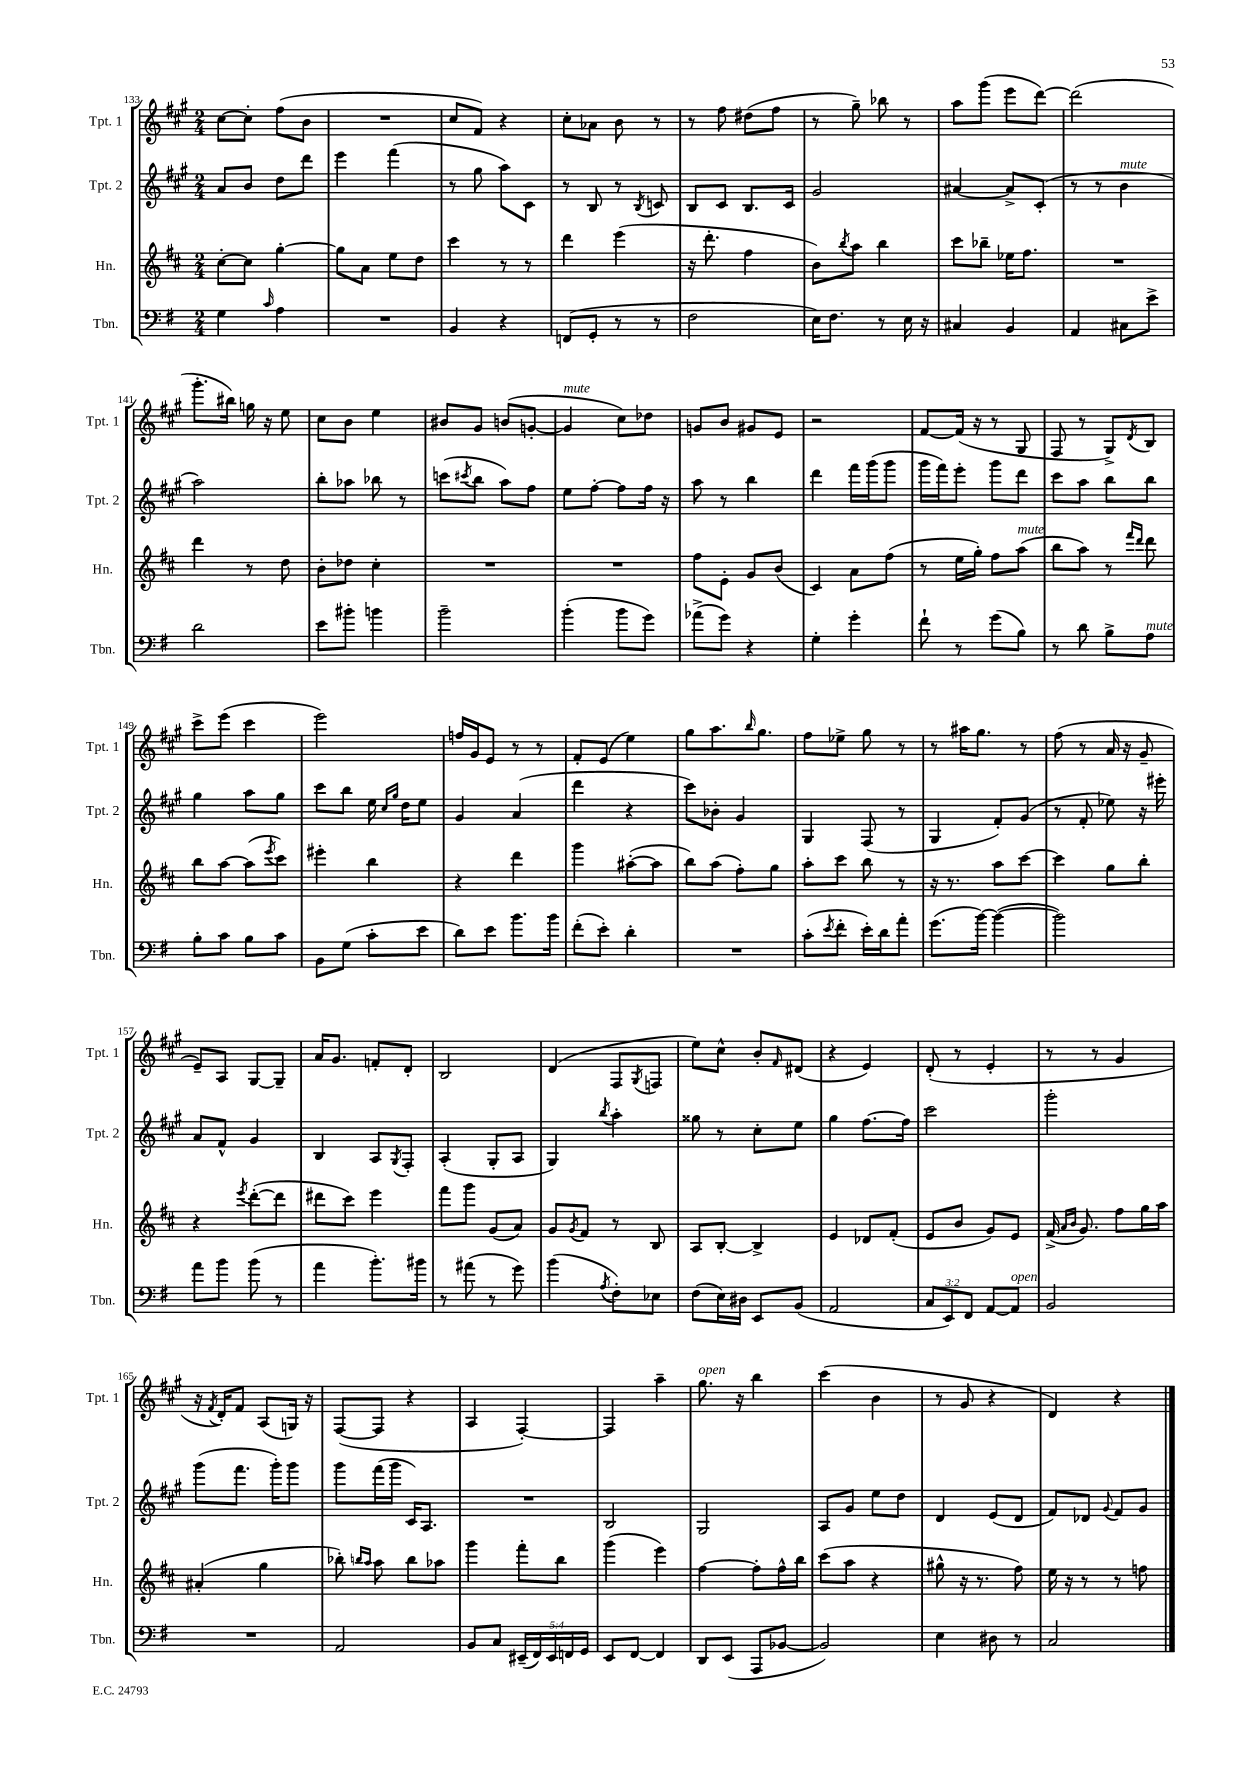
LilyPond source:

<<
\new StaffGroup <<
\new Staff = "s0" \with { instrumentName = "Tpt. 1" shortInstrumentName = "Tpt. 1" } {
    \clef treble \key a \major \numericTimeSignature \time 2/4
    cis''8~ cis''8-. fis''8( b'8 |
    R2 |
    cis''8 fis'8) r4 |
    cis''8-. aes'8 b'8 r8 |
    r8 fis''8 dis''8( fis''8 |
    r8 gis''8--) bes''8 r8 |
    a''8 gis'''8( e'''8 d'''8~) |
    d'''2( |
    gis'''8.-. bis''16) g''16 r16 e''8 |
    cis''8 b'8 e''4 |
    bis'8 gis'8 b'8( g'8~-. |
    g'4^\markup { \italic "mute" } cis''8) des''8 |
    g'8 b'8 gis'8 e'8 |
    r2 |
    fis'8~ fis'16( r16 r8 gis8 |
    fis8 r8 gis8->) \acciaccatura { d'8 } b8 |
    cis'''8-> e'''8( cis'''4 |
    e'''2) |
    f''16 gis'16 e'8 r8 r8 |
    fis'8-. e'8( e''4) |
    gis''8 a''8. \grace { b''16 } gis''8. |
    fis''8 ees''8-> gis''8 r8 |
    r8 ais''16 gis''8. r8 |
    fis''8( r8 a'16 r16 gis'8-- |
    e'8--) a8 gis8~ gis8-- |
    a'16 gis'8. f'8-. d'8-. |
    b2 |
    d'4( fis8 \acciaccatura { gis8 } f8 |
    e''8) cis''8-^ b'8-. \grace { fis'16 } dis'8( |
    r4 e'4) |
    d'8-.( r8 e'4-. |
    r8 r8 gis'4 |
    r16 \acciaccatura { fis'8 } d'16-.) fis'8 a8( g16) r16 |
    fis8~( fis8 r4 |
    a4 fis4~-.) |
    fis4 a''4-- |
    gis''8.^\markup { \italic "open" } r16 b''4 |
    cis'''4( b'4 |
    r8 gis'8 r4 |
    d'4) r4 \bar "|." |
}
\new Staff = "s1" \with { instrumentName = "Tpt. 2" shortInstrumentName = "Tpt. 2" } {
    \clef treble \key a \major \numericTimeSignature \time 2/4
    a'8 b'8 d''8 d'''8 |
    e'''4 fis'''4( |
    r8 gis''8 a''8) cis'8 |
    r8 b8 r8 \acciaccatura { b8 } c'8 |
    b8 cis'8 b8. cis'16 |
    gis'2 |
    ais'4~ ais'8-> cis'8-.( |
    r8 r8 b'4^\markup { \italic "mute" } |
    a''2) |
    b''8-. aes''8 bes''8 r8 |
    c'''8( \acciaccatura { cis'''8 } b''8 a''8) fis''8 |
    e''8 fis''8~-. fis''8 fis''16 r16 |
    a''8 r8 b''4 |
    d'''4 fis'''16 gis'''16( gis'''8 |
    gis'''16 fis'''16) e'''8-. gis'''8 d'''8 |
    cis'''8 a''8 b''8 b''8 |
    gis''4 a''8 gis''8 |
    cis'''8 b''8 e''16 \grace { cis''16 gis''16 } d''16 e''8 |
    gis'4 a'4( |
    d'''4 r4 |
    cis'''8) bes'8-. gis'4 |
    gis4 fis8( r8 |
    gis4 fis'8-.) gis'8( |
    r8 fis'8-. ees''8) r16 eis'''16-. |
    a'8 fis'8-^ gis'4 |
    b4 a8 \acciaccatura { gis8 } fis8-. |
    a4-.( gis8-. a8 |
    gis4) \acciaccatura { b''8 } a''4-. |
    gisis''8 r8 cis''8-. e''8 |
    gis''4 fis''8.~ fis''16 |
    cis'''2 |
    gis'''2-. |
    gis'''8( fis'''8. gis'''16-.) gis'''8 |
    gis'''8 fis'''16( gis'''16 cis'16) a8. |
    R2 |
    b2 |
    gis2 |
    a8 gis'8 e''8 d''8 |
    d'4 e'8( d'8 |
    fis'8) des'8 \appoggiatura { gis'8 } fis'8 gis'8 \bar "|." |
}
\new Staff = "s2" \with { instrumentName = "Hn." shortInstrumentName = "Hn." } {
    \clef treble \key d \major \numericTimeSignature \time 2/4
    cis''8~-. cis''8 g''4~-. |
    g''8 a'8 e''8 d''8 |
    cis'''4 r8 r8 |
    d'''4 e'''4( |
    r16 d'''8.-. fis''4 |
    b'8) \acciaccatura { b''8 } a''8 b''4 |
    cis'''8 bes''8-- ees''16 fis''8. |
    R2 |
    d'''4 r8 d''8 |
    b'8-. des''8 cis''4-. |
    R2 |
    R2 |
    fis''8 e'8-. g'8 b'8( |
    cis'4) a'8 fis''8( |
    r8 e''16 g''16-.) fis''8 a''8^\markup { \italic "mute" }( |
    b''8 a''8) r8 \grace { fis'''16 d'''16 } d'''8 |
    b''8 a''8~ a''8( \acciaccatura { e'''8 } cis'''8) |
    eis'''4-. b''4 |
    r4 d'''4 |
    g'''4 ais''8~-.( ais''8 |
    b''8) a''8( fis''8-.) g''8 |
    a''8-. cis'''8 b''8 r8 |
    r16 r8. a''8 cis'''8~ |
    cis'''4 g''8 b''8-. |
    r4 \acciaccatura { e'''8 } d'''8~-.( d'''8 |
    dis'''8 cis'''8) e'''4 |
    fis'''8 g'''8 g'8( a'8) |
    g'8 \acciaccatura { g'8 } fis'8 r8 b8 |
    a8 b8~-. b4-> |
    e'4 des'8 fis'8-.( |
    e'8 b'8 g'8) e'8 |
    fis'16->( \grace { a'16 b'16 } g'8.) fis''8 g''16 a''16 |
    ais'4-.( g''4 |
    bes''8-.) \grace { b''16 a''16 } a''8 b''8 aes''8 |
    g'''4 fis'''8-. b''8 |
    g'''4( e'''4) |
    fis''4~ fis''8-. fis''16-^ b''16 |
    cis'''8( a''8 r4 |
    gis''8-^ r16 r8. fis''8) |
    e''16 r16 r8 r8 f''8 \bar "|." |
}
\new Staff = "s3" \with { instrumentName = "Tbn." shortInstrumentName = "Tbn." } {
    \clef bass \key g \major \numericTimeSignature \time 2/4 \override Staff.TupletNumber.text = #tuplet-number::calc-fraction-text
    g4 \grace { c'16 } a4 |
    R2 |
    b,4 r4 |
    f,8( g,8-. r8 r8 |
    fis2 |
    e16) fis8. r8 e16 r16 |
    cis4 b,4 |
    a,4 cis8 e'8-> |
    d'2 |
    e'8 bis'8-. b'4 |
    b'2-- |
    b'4-.( b'8 g'8) |
    aes'8->( g'8) r4 |
    g4-. g'4-. |
    fis'8-! r8 g'8( b8) |
    r8 d'8 b8-> a8^\markup { \italic "mute" } |
    b8-. c'8 b8 c'8 |
    b,8 g8( c'8-. e'8 |
    d'8) e'8 b'8. b'16 |
    fis'8-.( e'8-.) d'4-. |
    R2 |
    c'8-.( \acciaccatura { e'8 } fis'8-. e'16-.) d'16 a'8-. |
    g'8.( b'16~) b'4~( |
    b'2) |
    a'8 b'8 b'8( r8 |
    a'4 b'8.-.) bis'16 |
    r8 ais'8( r8 g'8) |
    b'4( \acciaccatura { a8 } fis8-.) ees8 |
    fis8( e16) dis16 e,8 b,8( |
    a,2 |
    \tuplet 3/2 { c8 e,8) fis,8 } a,8~ a,8^\markup { \italic "open" } |
    b,2 |
    R2 |
    a,2 |
    b,8 c8 \tuplet 5/4 { eis,16--( fis,16) eis,16 f,16 g,16 } |
    e,8 fis,8~ fis,4 |
    d,8 e,8( a,,8 bes,8~ |
    bes,2) |
    e4 dis8 r8 |
    c2 \bar "|." |
}
>>
>>
\layout { \context { \Score currentBarNumber = #133 } }
